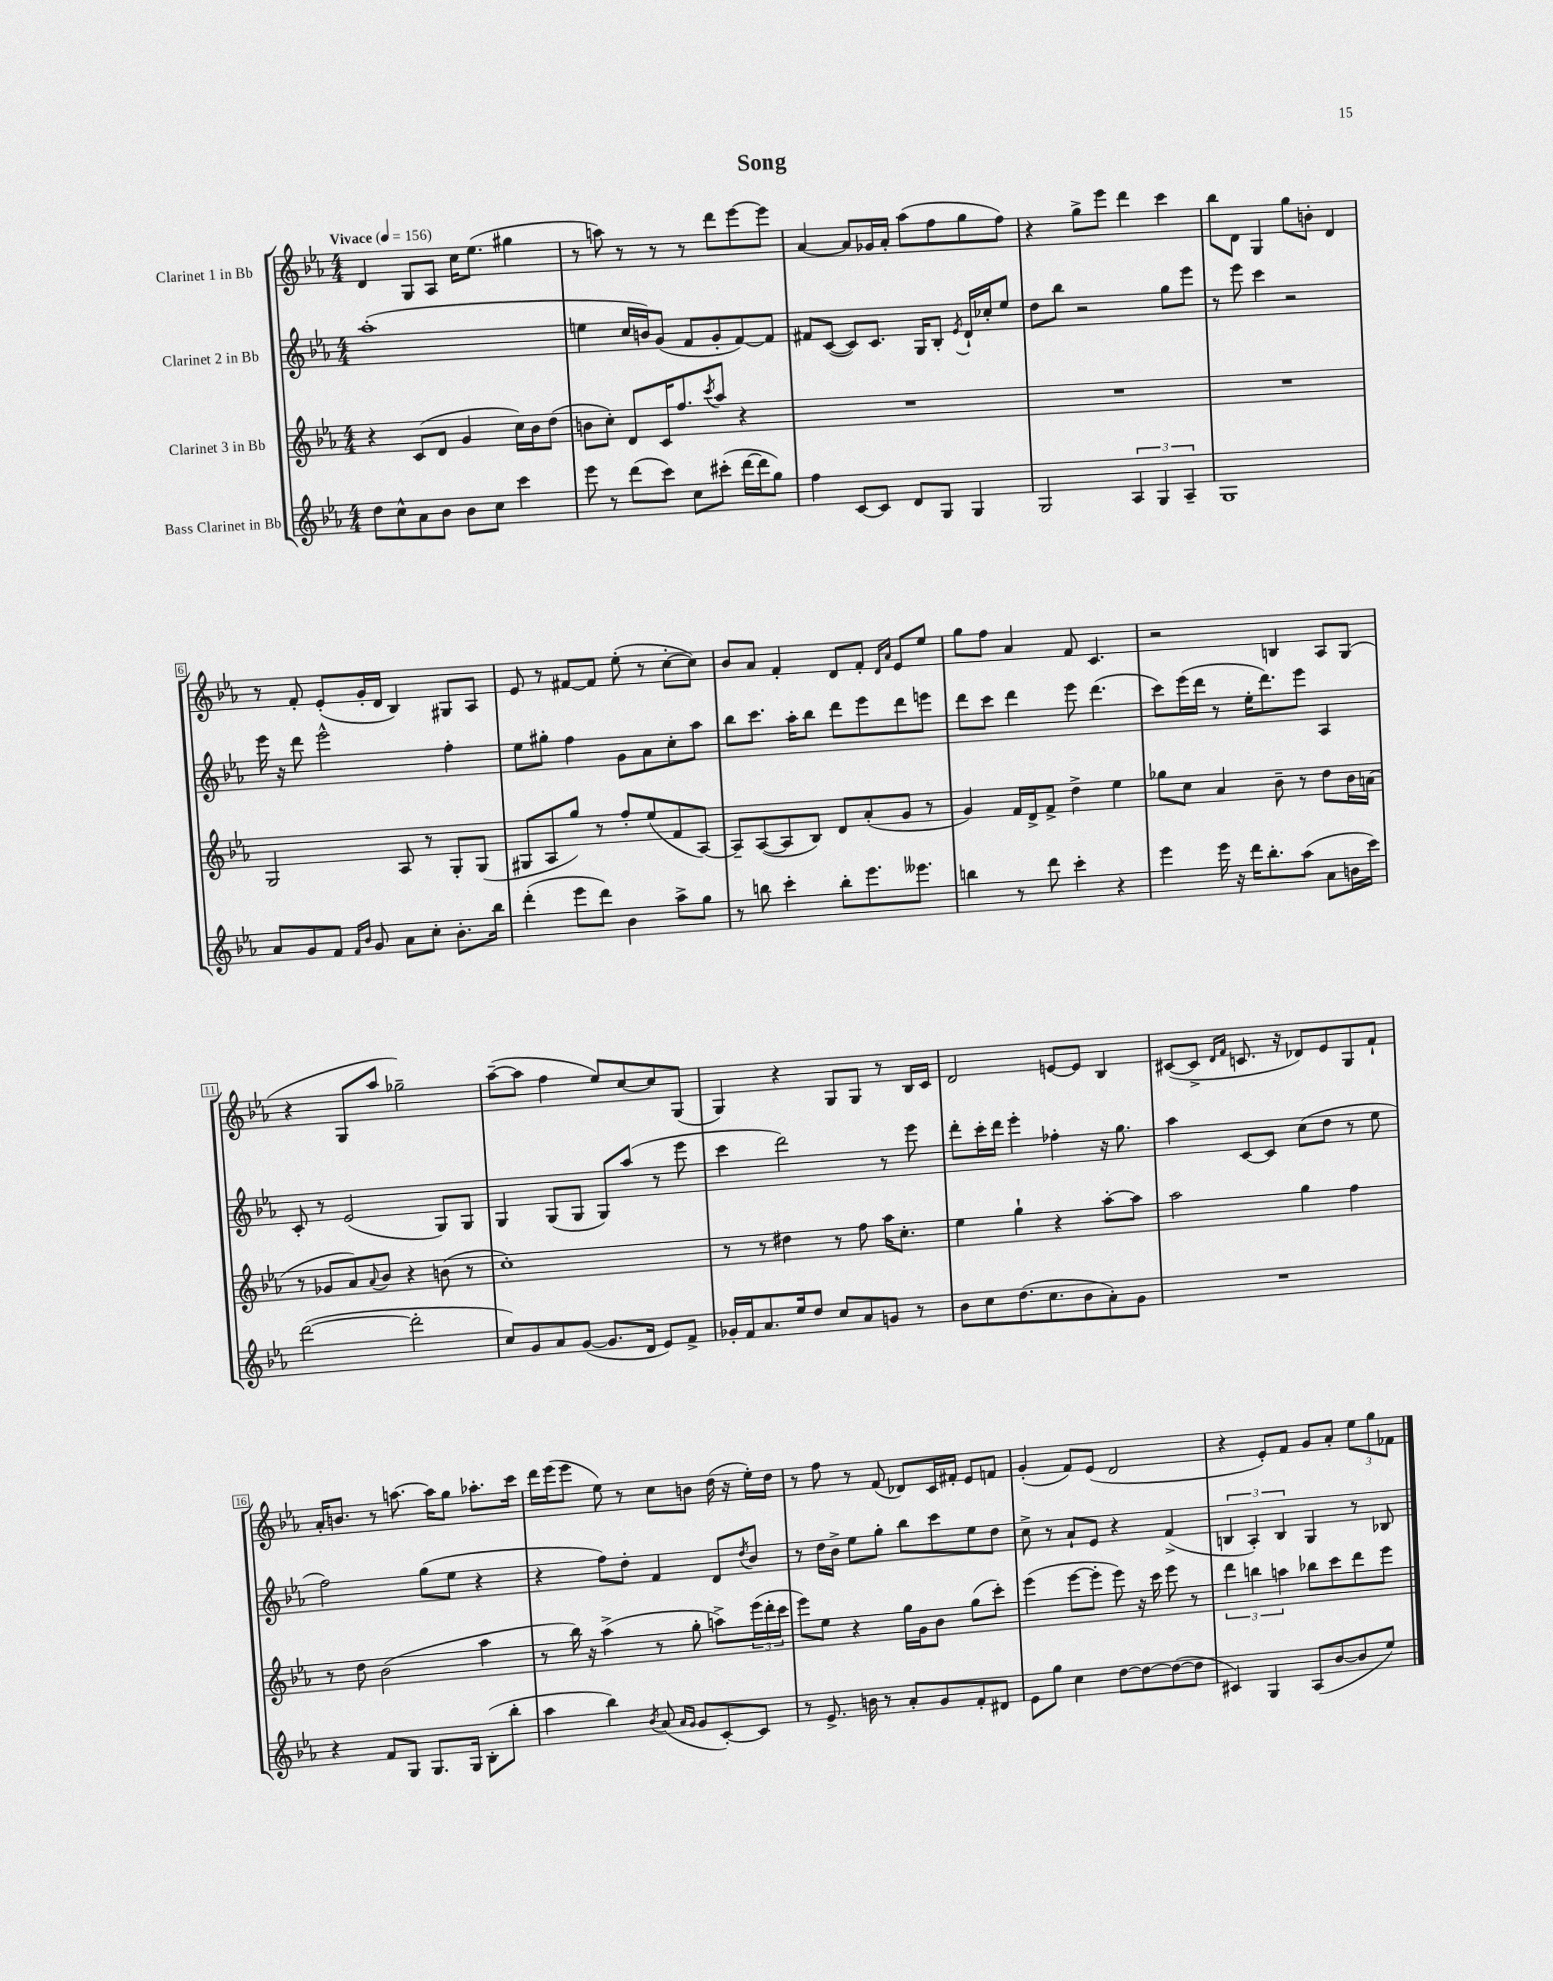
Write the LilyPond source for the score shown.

\header { title = "Song" }
<<
\new StaffGroup <<
\new Staff = "s0" \with { instrumentName = "Clarinet 1 in Bb" } {
    \clef treble \key ees \major \numericTimeSignature \time 4/4 \tempo "Vivace" 4 = 156
    d'4 g8 aes8 c''16 ees''8.( gis''4 |
    r8 a''8) r8 r8 r8 d'''8 ees'''8~ ees'''8 |
    aes'4~ aes'8 ges'16 aes'16-. aes''8( f''8 g''8 f''8) |
    r4 g''8-> ees'''8 d'''4 c'''4 |
    bes''8 d'8 g4 g''8 b'8-. d'4 |
    r8 f'8-. ees'8-.( g'16-. d'16 bes4) gis8 aes8 |
    ees'8 r8 fis'8~ fis'8 ees''8-.( r8 c''8~-. c''8) |
    bes'8 aes'8 f'4-. d'8 f'8-. \grace { d'16 aes'16 } ees'8 ees''8 |
    g''8 f''8 aes'4 f'8 c'4. |
    r2 b4 aes8 g8( |
    r4 g8 aes''8 ges''2--) |
    aes''8~--( aes''8 f''4 ees''8) c''8~ c''8 g8( |
    g4) r4 g8 g8 r8 bes16 c'16 |
    d'2 e'8~ e'8 bes4 |
    cis'8~( cis'8-> \grace { d'16 f'16 } c'8. r16 des'8) ees'8 g8 f'8-! |
    aes'16-. b'8. r8 a''8.~ a''16 g''8 aes''8.-. c'''16 |
    d'''16 ees'''16( ees'''8 ees''8) r8 c''8 b'8 d''16( r16 ees''16-.) d''16 |
    r8 f''8 r8 f'8( des'8) c'16 fis'16-. ees'8 f'8 |
    g'4-.( f'8) ees'8( d'2 |
    r4 ees'8-.) f'8 g'8 aes'8-. \tuplet 3/2 { ees''8 g''8 fes'8 } \bar "|." |
}
\new Staff = "s1" \with { instrumentName = "Clarinet 2 in Bb" } {
    \clef treble \key ees \major \numericTimeSignature \time 4/4
    aes''1-.( |
    e''4 c''16 b'16) g'8( f'8 g'8-. f'8~) f'8 |
    fis'8 c'8~( c'8) c'8. g16 bes8-. \acciaccatura { ees'8 } d'16-! ces''16-. ees''8 |
    d''8 bes''8 r2 g''8 ees'''8 |
    r8 ees'''8 c'''4 r2 |
    ees'''16 r16 d'''8 ees'''2-^ f''4-. |
    ees''8 gis''8-. f''4 g'8 aes'8 c''8-. aes''8 |
    bes''8 c'''8. aes''16-. bes''8 d'''8 ees'''8 d'''8 e'''8 |
    d'''8 c'''8 d'''4 ees'''8 d'''4.( |
    c'''8) ees'''16( d'''16 r8 ees''16-. d'''8.) ees'''8 aes4 |
    c'8-. r8 ees'2( g8) g8 |
    g4 g8( g8 g8) aes''8( r8 ees'''8 |
    c'''4 d'''2) r8 ees'''8 |
    d'''8-. c'''16-. d'''16 ees'''4-. fes''4-. r16 g''8. |
    aes''4 c'8~ c'8 c''8( d''8 r8 ees''8 |
    f''2) g''8( ees''8 r4 |
    r4 f''8) d''8-. f'4 d'8 \acciaccatura { d''8 } bes'8 |
    r8 d''16 bes'16-> ees''8 g''8-. bes''8 c'''8 ees''8 d''8 |
    c''8-> r8 aes'8-! ees'8 r4 f'4->( |
    \tuplet 3/2 { b4 aes4-.) b4 } g4 r8 bes8 \bar "|." |
}
\new Staff = "s2" \with { instrumentName = "Clarinet 3 in Bb" } {
    \clef treble \key ees \major \numericTimeSignature \time 4/4
    r4 c'8( d'8 g'4 c''16) bes'16 d''8( |
    b'8 c''8-.) d'8 c'16 f''8. \acciaccatura { c'''8 } aes''8 r4 |
    R1 |
    R1 |
    R1 |
    g2 aes8 r8 g8-. g8( |
    gis8 aes8 g''8) r8 f''8-. ees''8( f'8 aes8~) |
    aes8-- aes8~( aes8 bes8) d'8 aes'8-.( g'8 r8 |
    g'4) f'16 d'16-> f'8-> d''4-> ees''4 |
    ges''8 c''8 aes'4 bes'8-- r8 d''8 bes'16 a'16( |
    r8 ges'8 aes'8) \appoggiatura { aes'8 } bes'8 r4 b'8( r8 |
    c''1-.) |
    r8 r8 dis''4 r8 f''8 aes''16 c''8.-. |
    ees''4 g''4-! r4 aes''8~-. aes''8 |
    aes''2 g''4 f''4 |
    r8 d''8 bes'2( aes''4 |
    r8 bes''16) r16 aes''4->( r8 g''8-. a''8->) \tuplet 3/2 { ees'''16( d'''16-. c'''16 } |
    ees'''8) ees''8 r4 g''16 g'16 bes'8 g''8( c'''8-.) |
    ees'''4( ees'''8~ ees'''8-. ees'''8) r16 c'''16 ees'''8 r8 |
    \tuplet 3/2 { d'''4 b''4 a''4 } bes''8 c'''8 d'''8 ees'''8 \bar "|." |
}
\new Staff = "s3" \with { instrumentName = "Bass Clarinet in Bb" } {
    \clef treble \key ees \major \numericTimeSignature \time 4/4
    d''8 c''8-^ aes'8 bes'8 bes'8 c''8 c'''4 |
    ees'''8 r8 d'''8( c'''8) c''8 cis'''8-.( d'''16~ d'''16 g''8) |
    f''4 c'8~ c'8 d'8 g8 g4 |
    g2 \tuplet 3/2 { aes4 g4 aes4-- } |
    g1 |
    aes'8 g'8 f'8 \grace { f'16 bes'16 } g'8 aes'8 c''8-. bes'8.-. bes''16 |
    d'''4-.( ees'''8 d'''8) bes'4 aes''8-> g''8 |
    r8 b''8 c'''4-. b''8-. ees'''8. eeses'''8. |
    b''4 r8 d'''8 c'''4-. r4 |
    ees'''4 ees'''16 r16 d'''16 bes''8.-. aes''8( aes'8 b'16 c'''16) |
    d'''2~( d'''2-. |
    c''8) g'8 aes'8 g'8~( g'8. d'16 ees'8) f'8-> |
    ges'16-. f'16 aes'8. ees''16 d''8 c''8 aes'8 g'8 r8 |
    bes'8 c''8 d''8.( c''8. bes'8 aes'8-.) g'8 |
    R1 |
    r4 f'8 g8 g8. g16 bes8-.( bes''8-. |
    aes''4 bes''4) \acciaccatura { bes'8 } aes'8( \grace { aes'16 g'16 } g'8 c'8~-.) c'8 |
    r8 ees'8.-> b'16 r8 aes'8-. g'8 f'8-. dis'8 |
    ees'8 g''8 c''4 d''8~ d''8~ d''8~( d''8 |
    cis'4) g4 aes8( bes'8~ bes'8 ees''8) \bar "|." |
}
>>
>>
\layout { \context { \Score \override BarNumber.stencil = #(make-stencil-boxer 0.1 0.3 ly:text-interface::print) } }
